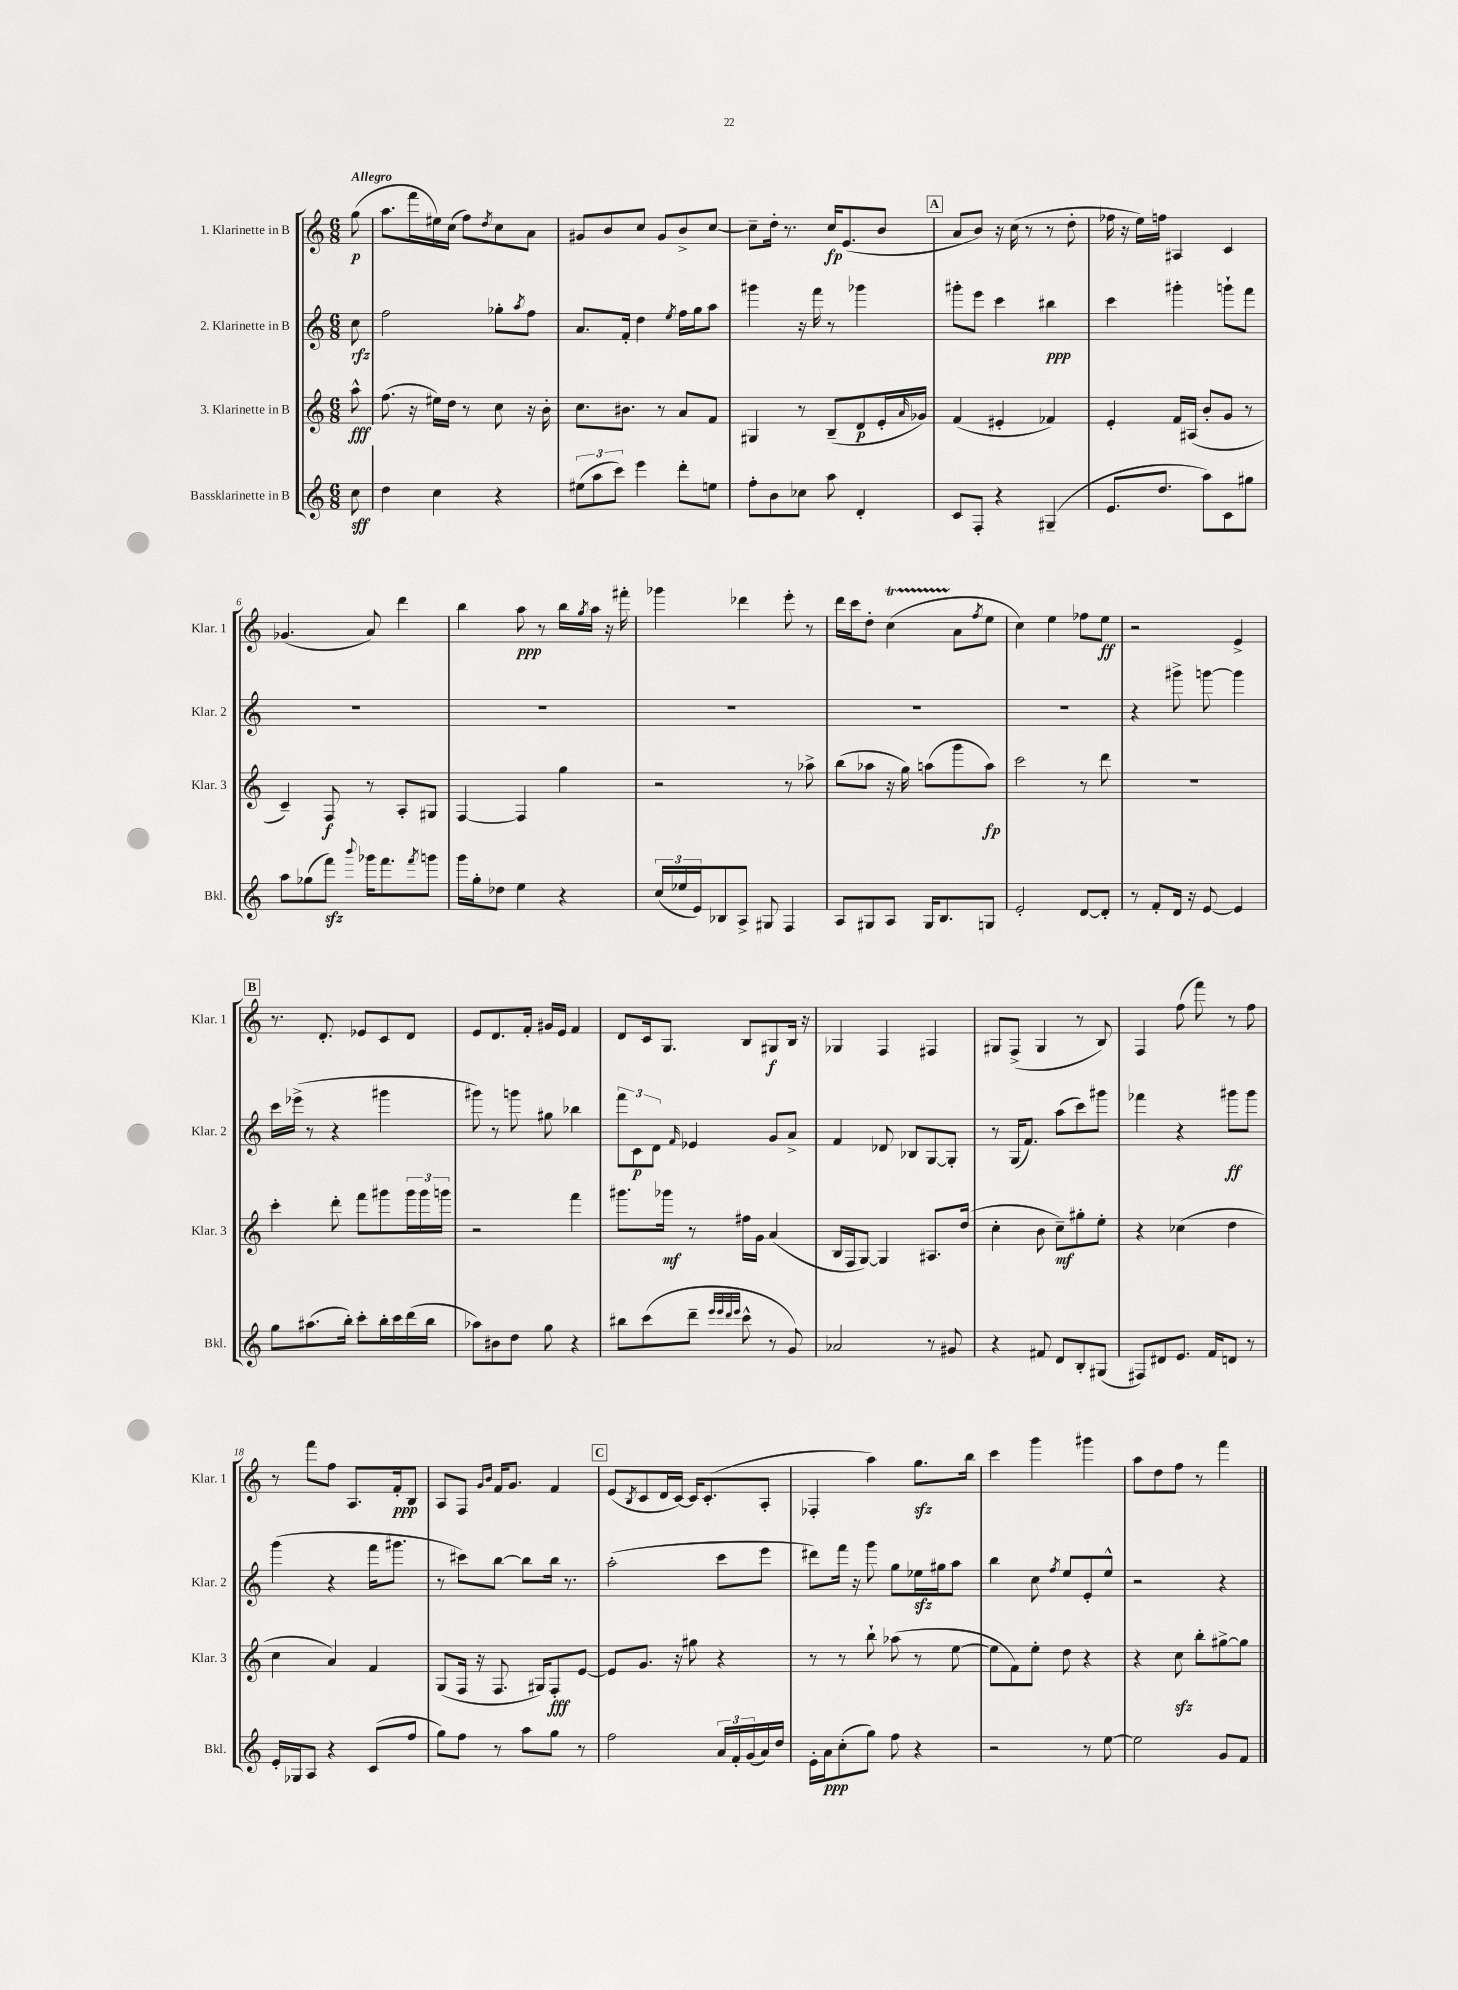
<<
\new StaffGroup <<
\new Staff = "s0" \with { instrumentName = "1. Klarinette in B" shortInstrumentName = "Klar. 1" } {
    \clef treble \key c \major \numericTimeSignature \time 6/8 \partial 8 \tempo "Allegro"
    g''8\p( |
    a''8. f'''16 eis''16) c''16( f''8) \acciaccatura { d''8 } c''8 a'8 |
    gis'8 b'8 c''8 gis'8 b'8-> c''8~ |
    c''8-- d''16-. r8. c''16\fp e'8.( b'8 |
    \mark \markup { \box "A" } a'8 b'8) r16 c''16( r8 r8 d''8-. |
    fes''16 r16 e''16) f''16 ais4 c'4 |
    ges'4.( a'8) d'''4 |
    b''4 a''8\ppp r8 b''16 \acciaccatura { g''8 } a''16 r16 fis'''16-. |
    ges'''4 des'''4 e'''8-. r8 |
    d'''16 c'''16 d''8-. c''4\startTrillSpan( a'8\stopTrillSpan \acciaccatura { f''8 } e''8 |
    c''4) e''4 fes''8 e''8\ff |
    r2 e'4-> |
    \mark \markup { \box "B" } r8. d'8.-. ees'8 c'8 d'8 |
    e'8 d'8. f'16-. gis'16 e'16 f'4 |
    d'8 c'16 g8. b8 gis8\f b16 r16 |
    ges4 f4 fis4 |
    gis8 f8->( gis4 r8 b8) |
    f4 f''8( f'''8) r8 f''8 |
    r8 f'''8 f''8 a8. f'16-.\ppp b8 |
    a8 f8 \grace { g'16 b'16 } f'16 g'8. f'4 |
    \mark \markup { \box "C" } e'8( \acciaccatura { b8 } c'8 d'16 c'16~) c'16 c'8.-.( a8-. |
    fes4-. a''4) g''8.\sfz b''16 |
    c'''4 g'''4 gis'''4 |
    a''8 d''8 f''8 r8 f'''4 \bar "|." |
}
\new Staff = "s1" \with { instrumentName = "2. Klarinette in B" shortInstrumentName = "Klar. 2" } {
    \clef treble \key c \major \numericTimeSignature \time 6/8 \partial 8
    c''8\rfz |
    f''2 ges''8-. \acciaccatura { a''8 } f''8 |
    a'8. f'16-. d''4 \acciaccatura { e''8 } f''16 g''16 a''8 |
    gis'''4 r16 f'''16 r8 ges'''4 |
    \mark \markup { \box "A" } gis'''8-. e'''8 c'''4 bis''4\ppp |
    c'''4 gis'''4-. g'''8-! f'''8 |
    R2. |
    R2. |
    R2. |
    R2. |
    R2. |
    r4 gis'''8-> g'''8~ g'''4 |
    \mark \markup { \box "B" } c'''16 ees'''16->( r8 r4 gis'''4 |
    gis'''8) r8 g'''8 gis''8 bes''4 |
    \tuplet 3/2 { f'''8 c'8\p d'8 } \grace { f'16 } ees'4 g'8 a'8-> |
    f'4 des'8 bes8 g8~ g8-. |
    r8 g16( f'8.) a''8( c'''8) gis'''8 |
    fes'''4 r4 gis'''8\ff gis'''8 |
    g'''4( r4 f'''16 gis'''8. |
    r8 cis'''8) b''8~ b''8 b''16 r8. |
    \mark \markup { \box "C" } a''2-.( c'''8 e'''8 |
    dis'''8) f'''16 r16 g'''8 g''8 ees''16\sfz gis''16 a''8 |
    b''4 c''8 \acciaccatura { f''8 } e''8 e'8-. e''8-^ |
    r2 r4 \bar "|." |
}
\new Staff = "s2" \with { instrumentName = "3. Klarinette in B" shortInstrumentName = "Klar. 3" } {
    \clef treble \key c \major \numericTimeSignature \time 6/8 \partial 8
    a''8-^\fff |
    f''8.( r16 eis''16) d''16 r8 c''8 r16 b'16-. |
    c''8. bis'8. r8 a'8 f'8 |
    gis4 r8 b8--( d'8\p e'16-. \grace { a'16 } ges'16) |
    \mark \markup { \box "A" } f'4( eis'4-. fes'4) |
    e'4-. f'16 ais16( b'8-. g'8 r8 |
    c'4--) f8\f r8 a8-. gis8 |
    f4~ f4 g''4 |
    r2 r8 aes''8-> |
    b''8( aes''8 r16 g''16) a''8( g'''8 a''8\fp) |
    c'''2 r8 d'''8 |
    R2. |
    \mark \markup { \box "B" } c'''4-. d'''8-. f'''8 gis'''8 \tuplet 3/2 { gis'''16 gis'''16 g'''16 } |
    r2 f'''4 |
    gis'''8. ges'''16\mf r8 fis''16 g'16 a'4( |
    b16 f16 g8~) g4 ais8. d''16( |
    c''4-. b'8 c''8--\mf) gis''8-. e''8-. |
    r4 ces''4( d''4 |
    c''4 a'4) f'4 |
    g8( f16 r16 f8. gis16) f8-.\fff e'8~ |
    \mark \markup { \box "C" } e'8 g'8. r16 gis''8 r4 |
    r8 r8 b''8-! aes''8( r8 e''8~ |
    e''8 f'8) e''8-. d''8 r4 |
    r4 c''8\sfz b''8-. gis''8~-> gis''8 \bar "|." |
}
\new Staff = "s3" \with { instrumentName = "Bassklarinette in B" shortInstrumentName = "Bkl." } {
    \clef treble \key c \major \numericTimeSignature \time 6/8 \partial 8
    c''8\sff |
    d''4 c''4 r4 |
    \tuplet 3/2 { eis''8( a''8 c'''8) } e'''4 d'''8-. e''8 |
    f''8-. b'8 ces''8 a''8 d'4-. |
    \mark \markup { \box "A" } c'8 f8-. r4 gis4--( |
    e'8. d''8. a''8) c'8 gis''8 |
    a''8 ges''8( f'''8\sfz) \appoggiatura { b'''8 } ges'''16 f'''8. \acciaccatura { f'''8 } g'''8 |
    g'''16 g''16-. des''8 e''4 r4 |
    \tuplet 3/2 { c''16( ees''16 e'16) } bes8 a8-> gis8 f4 |
    a8 gis8 a8 gis16 b8. g8 |
    e'2-. d'8~ d'8-. |
    r8 f'8-. d'16 r16 e'8~ e'4 |
    \mark \markup { \box "B" } g''8 ais''8.( b''16-.) c'''8-. b''16-. c'''16 d'''16( b''16 |
    aes''8) bis'8 d''8 g''8 r4 |
    bis''8 c'''8( d'''8-- \grace { e'''32 e'''32 d'''32 e'''32 } c'''8-^ r8 g'8) |
    aes'2 r8 gis'8 |
    r4 fis'8 d'8 b8-. gis8( |
    fis8) dis'8 e'8. f'16 d'8 r8 |
    e'16-. ges16 a8 r4 c'8( f''8 |
    g''8) f''8 r8 a''8 g''8 r8 |
    \mark \markup { \box "C" } f''2 \tuplet 3/2 { a'16 f'16-. g'16( } a'16) d''16 |
    e'16-. a'16\ppp c''8-.( g''8) f''8 r4 |
    r2 r8 e''8~ |
    e''2 g'8 f'8 \bar "|." |
}
>>
>>
